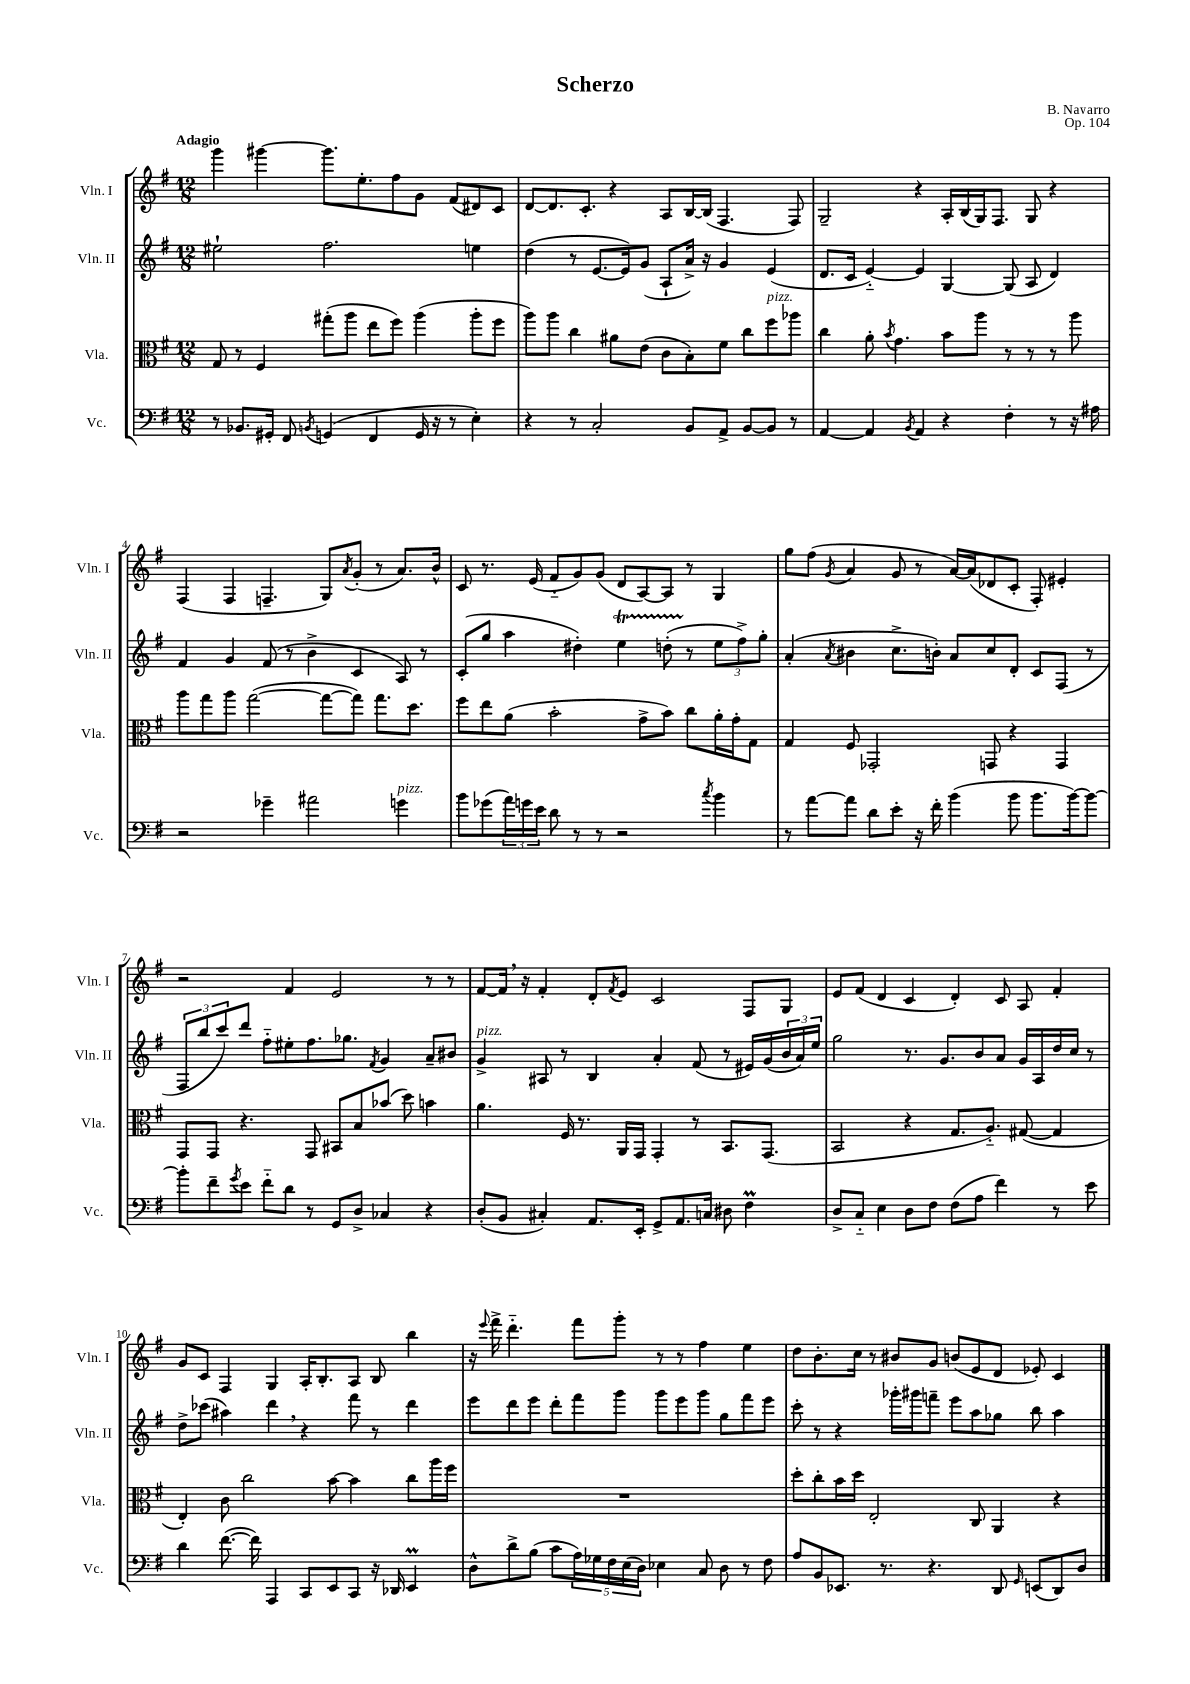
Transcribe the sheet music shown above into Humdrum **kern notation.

**kern	**kern	**kern	**kern
*staff4	*staff3	*staff2	*staff1
*clefF4	*clefC3	*clefG2	*clefG2
*k[f#]	*k[f#]	*k[f#]	*k[f#]
*M12/8	*M12/8	*M12/8	*M12/8
8r	8G	2ee#`	4ggg
8.BB-	8r	.	.
.	4F#	.	[4ggg#
16GG#'	.	.	.
8FF#	.	.	.
8qBB	.	.	.
(4GG	(8gg#'	2.ff#	8.ggg#]
.	8aa	.	.
.	.	.	8.ee'
4FF#	8ee	.	.
.	8ff#)	.	8ff#
16GG	(4aa	.	8g
16r	.	.	.
8r	.	.	(8f#
4E')	8aa'	4ee	8d#)
.	8ff#	.	8c
=	=	=	=
4r	8aa)	(4dd	[8d
.	8aa	.	8.d]
8r	4cc	8r	.
.	.	.	8.c'
2C'	.	[8.e	.
.	8a#	.	4r
.	.	16e])	.
.	(8e	(8g	.
.	8c	8A`	8A
8BB	8B')	16a^)	[16B
.	.	16r	(16B]
8AA^	8f#	4g	4.F#
[8BB	8cc	.	.
8BB]	8ff#	(4e	.
8r	8aa-	.	8F#)
=	=	=	=
[4AA	4cc	8.d	2G~
.	.	16c	.
4AA]	8a'	[4e'~)	.
.	8qb	.	.
.	4.g	.	.
8qBB	.	.	.
4AA	.	4e]	4r
4r	8b	[4G	16A'
.	.	.	(16B
.	8aa	.	16G)
.	.	.	8.F#
4F#'	8r	(8G]	.
.	8r	8A	8G
8r	8r	4d)	4r
16r	8aa	.	.
16A#	.	.	.
=	=	=	=
2r	8aa	4f#	(4F#
.	8gg	.	.
.	8aa	4g	4F#
.	([2gg	.	.
4g-~	.	(8f#	4.F~
.	.	8r	.
2a#	.	4b^	.
.	8gg_	.	8G)
.	.	.	8qa
.	8gg])	4c	(8g'
.	8.gg	.	8r
4g	.	8A)	8.a)
.	8.dd	.	.
.	.	8r	.
.	.	.	16b^^
=	=	=	=
8b	8ff#	(8c'	8c
(8g-	8ee	8gg	8.r
24a)	(8a	4aa	.
24g	.	.	.
.	.	.	(16e
24e	.	.	.
8d	2b'	.	8f#'~
8r	.	4dd#')	8g)
8r	.	.	(8g
2r	.	4ee	8d
.	8g^	.	[8A)
.	8b)	(8dd'	8A]
.	8cc	8r	8r
8qcc	.	.	.
4b	16a'	12ee	4G
.	16g'	.	.
.	.	12ff#^)	.
.	8G	.	.
.	.	12gg'	.
=	=	=	=
8r	4G	(4a'	8gg
[8a	.	.	(8ff#
.	.	8qa	8qg
8a]	8F#	4b#	4a
8d	2GG-'	.	.
8e'	.	8.cc^	8g
16r	.	.	8r
16f#'	.	16b')	.
(4b	.	8a	[16a)
.	.	.	(16a]
.	8GG	8cc	8d-
8b	4r	8d'	8c'
8.b	.	8c	8F#')
.	4GG	(8F#	4e#'
[16b)	.	.	.
8b_	.	8r	.
=	=	=	=
8b']	8GG	12F#	2r
.	.	12bb	.
8f#~	8GG	.	.
.	.	12ccc)	.
8qg	.	.	.
8e	4.r	8ddd	.
8f#'~	.	8ff#'~	.
8d	.	8ee#'	4f#
8r	8GG	8.ff#	.
8GG	8BB#	.	2e
.	.	8.gg-	.
8D^	8B	.	.
.	.	8qf#	.
4C-	(8b-	4g	.
.	8dd)	.	.
4r	4b	8a~	8r
.	.	8b#	8r
=	=	=	=
(8D'	4.a	4g^	[8f#
8BB	.	.	16f#]
.	.	.	16r
4C#')	.	8A#	4f#'
.	16F#	8r	.
.	8.r	.	.
8.AA	.	4B	8d'
.	.	.	8qf#
.	16AA	.	8e
16EE'	16GG	.	.
8GG^	4GG'	4a'	2c
8.AA	.	.	.
.	8r	(8f#	.
16C	.	.	.
8D#	8.BB	8r	.
4F#	.	16e#)	8F#
.	(8.GG	(16g	.
.	.	24b	8G
.	.	24a)	.
.	.	24ee	.
=	=	=	=
8D^	2BB	2gg	8e
8C'~	.	.	(8f#
4E	.	.	4d
8D	4r	8.r	4c
8F#	.	.	.
.	.	8.g	.
(8F#	8.G	.	4d')
8A	.	8b	.
.	8.A'~)	.	.
4f#)	.	8a	8c
.	([8G#	16g	8A
.	.	16A	.
8r	4G#]	16dd	4f#'
.	.	16cc	.
8e	.	8r	.
=	=	=	=
4d	4E')	8dd^	8g
.	.	(8ccc-	8c
([8.f#	8c	4aa#)	4F#
.	2cc	.	.
16f#])	.	.	.
4AAA	.	4ddd	4G
8CC	.	4r	16A'
.	.	.	8.B'
8EE	[8b	.	.
8CC	4b]	8fff#	8A
16r	.	8r	8B
16DD-	.	.	.
4EE	8cc	4ddd	4bb
.	16aa	.	.
.	16ff#	.	.
=	=	=	=
8D^^	1.r	8eee	16r
.	.	.	8qqeee
.	.	.	16fff#^
8d^	.	8ddd	4.ddd'~
(8B	.	8eee	.
8c	.	8ddd'	.
20A)	.	8fff#	8fff#
20G-	.	.	.
20F#	.	.	.
.	.	8ggg	8ggg'
(20E	.	.	.
20D)	.	.	.
4E-	.	8ggg	8r
.	.	8eee	8r
8C	.	8ggg	4ff#
8D	.	8gg	.
8r	.	8fff#	4ee
8F#	.	8eee	.
=	=	=	=
8A	8dd'	8ccc'	8dd
8BB	8cc'	8r	8.b'
8.EE-	16b	4r	.
.	16dd	.	16cc
.	2E'	.	8r
8.r	.	.	.
.	.	16ggg-'	8b#
.	.	16ggg#	.
4.r	.	8fff~	8g
.	.	8eee	(8b
.	8C	8aa	8e
8DD	4AA	8gg-	8d
16qqGG	.	.	.
(8EE	.	8bb	8e-')
8DD)	4r	4aa	4c
8D	.	.	.
==	==	==	==
*-	*-	*-	*-
